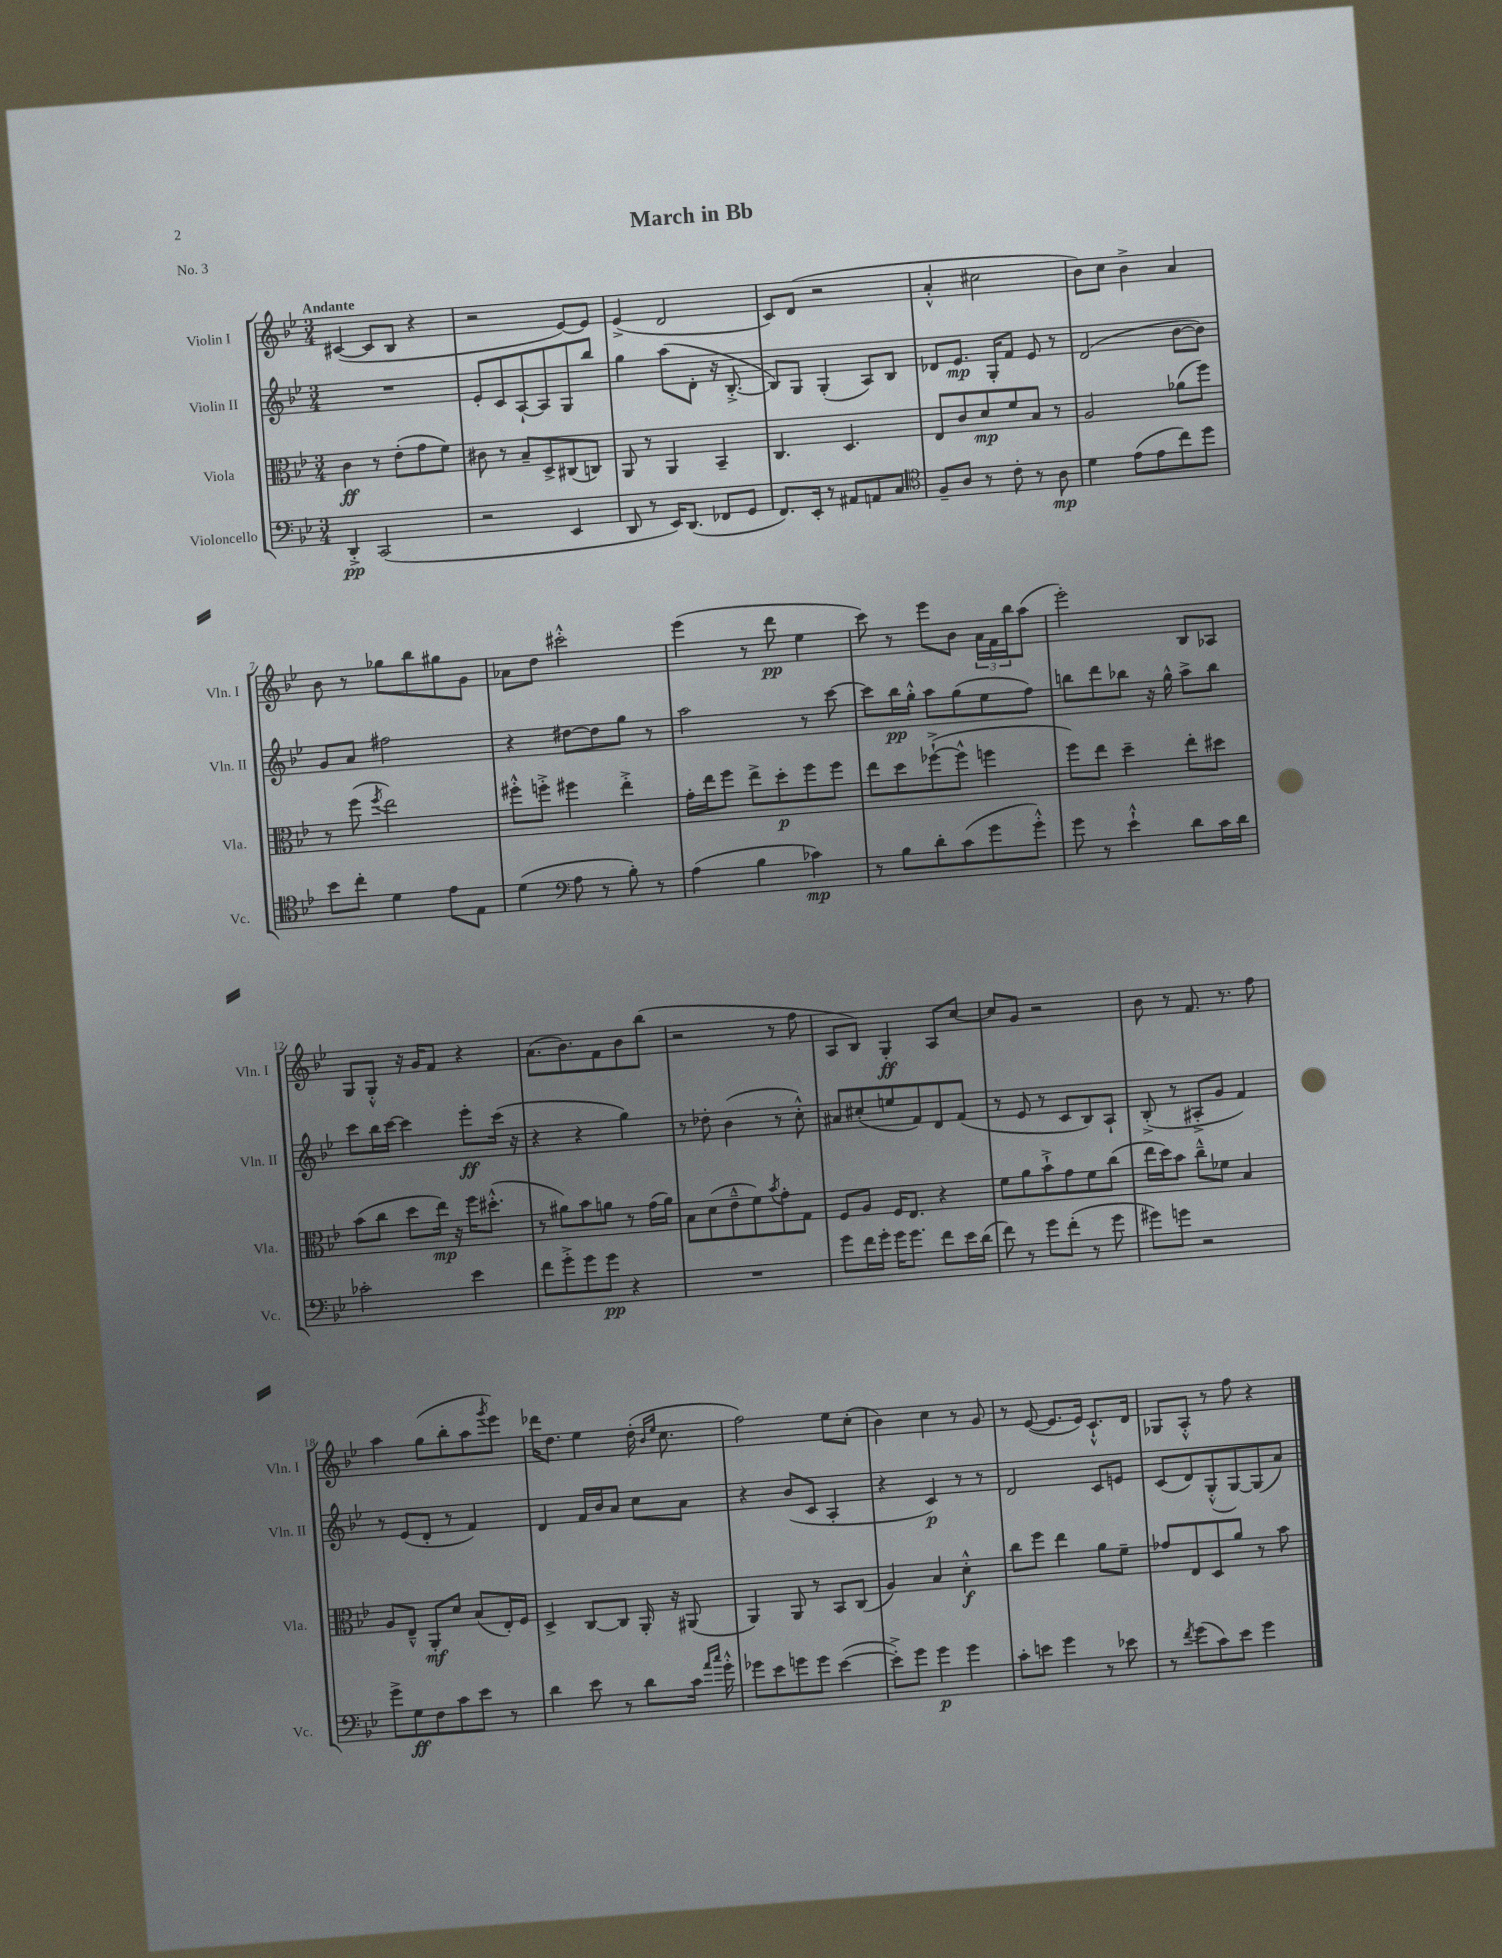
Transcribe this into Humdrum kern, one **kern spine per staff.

**kern	**kern	**kern	**kern
*staff4	*staff3	*staff2	*staff1
*clefF4	*clefC3	*clefG2	*clefG2
*k[b-e-]	*k[b-e-]	*k[b-e-]	*k[b-e-]
*M3/4	*M3/4	*M3/4	*M3/4
4DD'^	4c	2.r	([4c#
(2CC	8r	.	8c#]
.	(8e-'	.	8B-
.	8g	.	4r
.	8f)	.	.
=	=	=	=
2r	8c#	8e-'	2r
.	8r	8c	.
.	8B-~	[8A`	.
.	8D^	8A]	.
4EE-	(8C#	8G	[8e-)
.	8C)	8bb-	8e-]
=	=	=	=
8DD	8AA	4gg	(4e-^
8r	8r	.	.
16EE-)	4AA	(8aa	2d
(8.DD	.	.	.
.	.	8d'	.
8FF-	4BB-~	16r	.
.	.	[8.B-'^	.
8GG	.	.	.
=	=	=	=
8.FF)	4.C	8B-])	8c)
.	.	8G	(8d
16EE-'	.	.	.
8r	.	(4G'	2r
8AA#	4.D	.	.
8AA	.	8A)	.
8C	.	8B-	.
=	=	=	=
*clefC4	*	*	*
8F~	8E-	8d-	4a'^^
8A	8c	8.e-	.
8r	8d	.	2cc#
.	.	16G'	.
8c'	8f	8f	.
8r	8B-	8e-	.
8A	8r	8r	.
=	=	=	=
4d	2A	(2d	8b-)
.	.	.	8cc
(8e-	.	.	4b-^
8e-	.	.	.
8cc)	(8a-	[8b-	4a
8dd	8ff)	8b-])	.
=	=	=	=
8b-	8r	8g	8b-
8cc'	(8ff	8a	8r
.	8qff	.	.
4d	2ee-)	2ff#	8gg-
.	.	.	8bb-
8e-	.	.	8gg#
8E-	.	.	8g
=	=	=	=
(4d	8ff#'^^	4r	8a-
.	8ff'^	.	8dd
*clefF4	*	*	*
8A	4ff#	[8dd#	2ccc#'^^
8r	.	8dd#]	.
8B-')	4ee-'^	8gg	.
8r	.	8r	.
=	=	=	=
(4A	16g'	2aa	(4eee-
.	16ee-	.	.
.	8ff	.	.
4B-	8ee-^	.	8r
.	8dd'	.	8ddd
4c-)	8ff	8r	4ee-
.	8ff	[8ccc	.
=	=	=	=
8r	8ee-	8ccc]	8ccc)
8B-	8dd	16bb-	8r
.	.	16gg'^^	.
8d'	([8ff-`^	8aa	8eee-
(8c	8ff-^^]	(8gg	8b-
8g	4ff	8ee-	24a
.	.	.	24f
.	.	.	24bb-
8g'^^)	.	8ff)	(8aa
=	=	=	=
8g	8ff)	8bb	2eee-')
8r	8ee-	8ddd	.
4e-`^^	4dd~	8bb-	.
.	.	16r	.
.	.	16gg^^	.
8d	8ee-'	8aa^	8B-
16c	8dd#	8bb-	8A-
16d	.	.	.
=	=	=	=
2c-'	(8b-	8ccc	8G
.	8cc	16bb-	8G'^^
.	.	[16ccc	.
.	8dd	4ccc]	16r
.	.	.	16g
.	16ee-)	.	8f
.	16r	.	.
4e-	16ff	8eee-'	4r
.	(8.dd#'^^	.	.
.	.	(16ccc	.
.	.	16r	.
=	=	=	=
8f	8r	4r	(8.a
8g'^	8a#)	.	.
.	.	.	8.b-)
8g	8b-	4r	.
8g	8a	.	8f
4r	8r	4gg)	8b-
.	(16g	.	(8bb-
.	16a)	.	.
=	=	=	=
2.r	8B-	8r	2r
.	(8d	8dd-'	.
.	8e-~^^	(4b-	.
.	8f)	.	.
.	8qb-	.	.
.	8g'	8r	8r
.	8G	8cc'^^)	8ff
=	=	=	=
8g	8F	8a#	8A
16f	8A	(8cc#'	8B-)
16g'	.	.	.
16g	16F	8ee	4G'
8.g	8.E-	.	.
.	.	8f)	.
8f	4r	8d	8A
16e-	.	(8f	[8cc
(16d	.	.	.
=	=	=	=
8f)	8f	8r	8cc]
8r	8a	8e-	8g
8g	8b-`^	8r	2r
(8f'	8g	8c	.
8r	8f	8B-)	.
8g	(8cc	8A`	.
=	=	=	=
8g#)	16ee-	(8B-'^	8b-
.	16dd)	.	.
8g	8b-	8r	8r
2r	8cc~^^	8A#'^	8.f
.	8f-	8g	.
.	.	.	8.r
.	4B-	4f)	.
.	.	.	8ff
=	=	=	=
8g^	8A	8r	4aa
8G	8E-~^^	(8e-	.
8F	8AA'	8d'	(8gg
8c	8d	8r	8bb-'
8e-	(8B-	4f)	8aa
.	.	.	8qggg
8r	16E-')	.	8eee-)
.	16F	.	.
=	=	=	=
4d	4D^	4d	16ddd-
.	.	.	8.dd
8e-	[8C	16f	4ee-
.	.	16b-	.
8r	8C]	8a	.
8d	16AA'	8cc	(16dd'
.	.	.	16qqb-
.	.	.	16qqee-
.	16r	.	8.cc
16c	(8AA#	8a	.
16qqa	.	.	.
16qqcc	.	.	.
16g'^^	.	.	.
=	=	=	=
8g-	4AA)	4r	2ff)
8e-	.	.	.
8g	8AA	(8b-	.
8g	8r	8c	.
([4e-	8BB-	4A'	8ee-
.	(8C	.	(8cc'
=	=	=	=
8e-'^])	4A)	4r	4b-)
8g	.	.	.
4g	4B-	4c)	4cc
4g	4d'^^	8r	8r
.	.	8r	8g
=	=	=	=
8c'	8cc	2d	8r
8e	8ff	.	([8e-
4g	4ee-	.	8.e-]
.	.	.	16e-)
8r	8a	8c	8.c`^^
8e-	8f~	8e	.
.	.	.	16d
=	=	=	=
8r	8g-	(8c	8G-
8qf	.	.	.
(8g	8E-	8d)	8A'^^
8c)	8D	(8G'^^	8r
8e-	8a	[8G)	8ff
4g	8r	(8G]	4r
.	8b-	8a)	.
==	==	==	==
*-	*-	*-	*-
